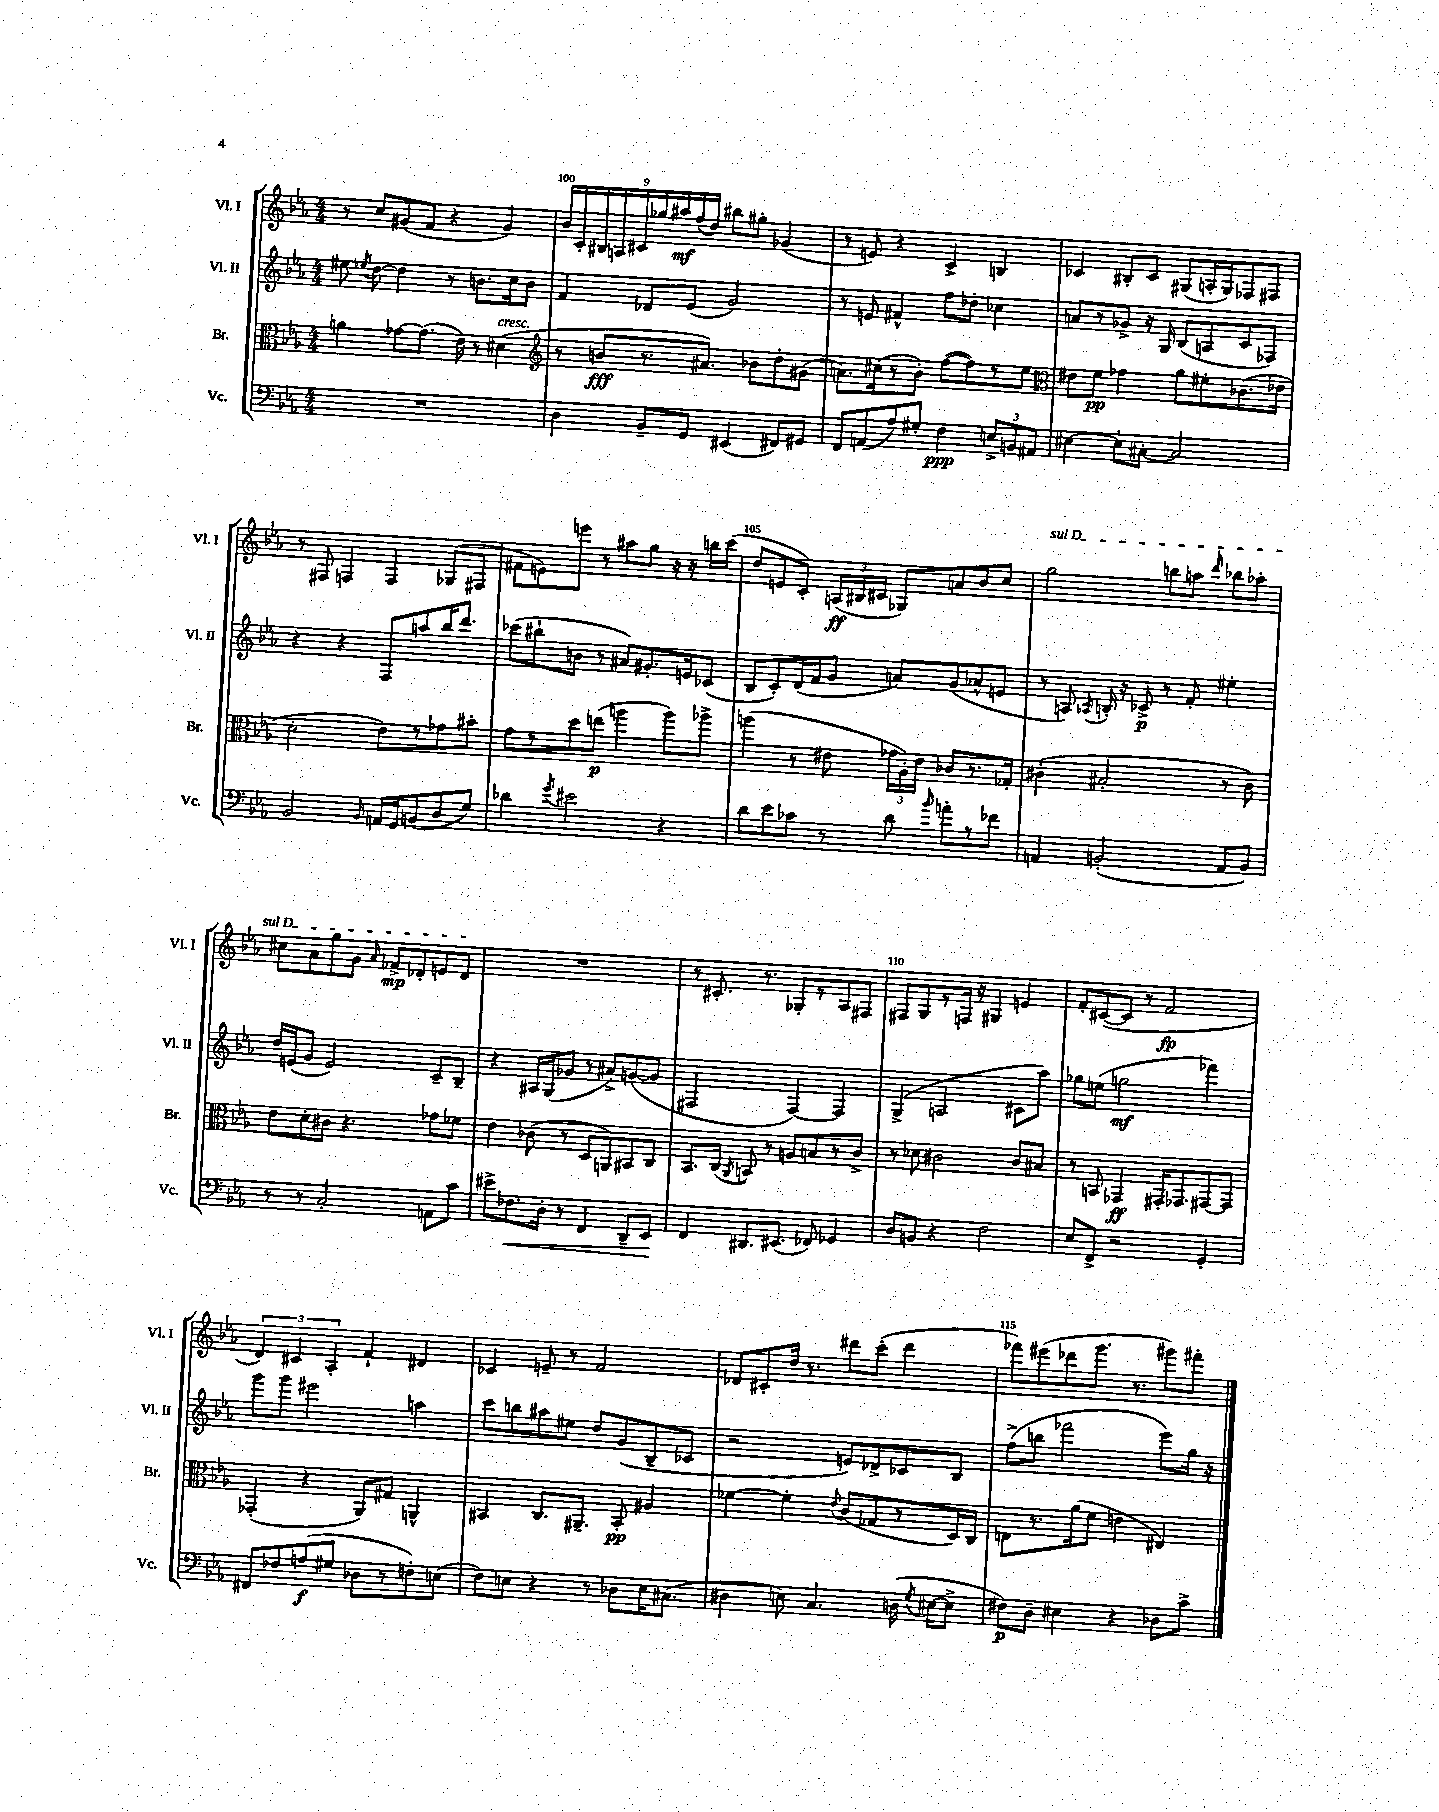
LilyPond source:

<<
\new StaffGroup <<
\new Staff = "s0" \with { instrumentName = "Vl. I" shortInstrumentName = "Vl. I" } {
    \clef treble \key ees \major \numericTimeSignature \time 4/4
    \autoBeamOff r8 c''8[ gis'8( f'8] r4 gis'4) |
    \tuplet 9/8 { bes'16[ c'16-. bis16 a16 cis'16 ges''16 ais''16\mf f''16( d''16]) } bis''8[ gis''8]-. ges'4( |
    r8 e'8) r4 c'4-> b4 |
    ces'4 bis8[-. ces'8] gis8[( a16-. gis16) fes8 fis8] |
    r8 fis8 f4 f4 ges8[( fis8] |
    fis'8[ e'8) e'''8] r8 ais''8[ g''8] r16 r16 b''16[ c'''16]( |
    d''8[ e'8 c'8]-.) \tuplet 3/2 { a16[\ff( bis16 cis'16] } ges8[) a'8 bes'8 c''8] |
    \once \override TextSpanner.bound-details.left.text = \markup { \italic "sul D" } g''2\startTextSpan b''8[ a''8] \grace { d'''16 } bes''8[ aes''8]-. |
    cis''8[ aes'8 g''8 g'8] \grace { aes'16 } fes'8[->\mp des'8-. e'8 des'8]\stopTextSpan |
    R1 |
    r8 cis'8.-. r8. ges8[-. r8 aes8 fis8] |
    fis8[ g8 r8 f16] r16 gis4 e'4 |
    f'8[-. cis'8~( cis'8] r8 f'2\fp |
    \tuplet 3/2 { d'4) cis'4 aes4-. } f'4-! dis'4 |
    ces'4 e'8-- r8 f'2 |
    des'8[ cis'8-. d''16] r8. dis'''8[ c'''8]-.( dis'''4 |
    fes'''8[) eis'''8( des'''8 g'''8.] r8. gis'''8[) fis'''8]-. \bar "|." |
}
\new Staff = "s1" \with { instrumentName = "Vl. II" shortInstrumentName = "Vl. II" } {
    \clef treble \key ees \major \numericTimeSignature \time 4/4
    \autoBeamOff eis''8 \acciaccatura { ees''8 } d''8~ d''4 r8 b'8.[ c''16 b'8] |
    f'4 des'8[ ees'8]( g'2) |
    r8 e'8 fis'4-^ f''8[ des''8]-. ces''4 |
    a'8[ r8 ges'8]-> r16 g16 bes8[( a8 c'8 fes8]) |
    r4 r4 f8[ a''8 bes''16 d'''8.] |
    ces'''8[( bis''8-! b'8] r8 ais'8[) gis'8.-. e'16 ces'8]( |
    bes8[ c'8-.) d'16( f'16 g'8] a'8[) g'8( aes'8-^ e'8] |
    r8 a8) \acciaccatura { aes8 } b16-. r16 ces'8->\p r8 f'8-. eis''4-. |
    d''16[ e'16( g'8] e'2) c'8[-- bes8]-- |
    r4 ais16[ g16( ges'8] r8 ais'8[->) g'8~( g'8] |
    fis2 fis4~) fis4 |
    g4->( a2 cis'8[ aes''8]) |
    ges''8[ e''8]( g''2\mf fes'''4) |
    g'''8[ g'''8] eis'''2 a''4 |
    c'''8[ b''8 ais''8 eis''8] d''8[ g'8( bes8-- ces'8] |
    r2 e'8[) des'8-> ces'8 bes8] |
    f''8[->( b''8] fes'''2 ees'''8[) g''16] r16 \bar "|." |
}
\new Staff = "s2" \with { instrumentName = "Br." shortInstrumentName = "Br." } {
    \clef alto \key ees \major \numericTimeSignature \time 4/4
    \autoBeamOff a'4 ges'8[~ ges'8.]( ees'16) r8 dis'4^\markup { \italic "cresc." }( |
    \clef treble r8 b'8[\fff r8. ais'8.]) bes'8[ d''8-. gis'8]( |
    a'8.[) cis''16( r8 bes'8]-.) f''8[~( f''8) r8 ees''8] |
    \clef alto eis'8[ f'8]\pp ges'4 aes'8[ fis'8-. ces'8.( ees'16] |
    d'2-. ees'8[) r8 ges'8 bis'8]-. |
    g'8[ r8 d''8 e''8]\p( a''4 a''8[) aes''8]-> |
    a''4( r8 eis'8 \tuplet 3/2 { ges'16[ aes16-.) eis'16] } ces'8[ r8. ges16]-. |
    cis'4-.( bis2-. r8 cis'8) |
    ees'8[ d'8-. cis'8] r4. ges'8[ fes'8] |
    ees'4 ces'8( r8 d8[ a,8) bis,8 c8] |
    bes,8.[ c16]( \acciaccatura { aes,8 } b,8) r8 a8[ b8 r8 c'8]-> |
    r8 des'8 cis'2 cis'8[ bis8] |
    r8 b,8 ges,4\ff gis,16[-. ges,8. gis,8~ gis,8] |
    ges,4-.( r4 aes,8[) gis8] a,4-^ |
    bis,4 c8.[ ais,8.]-- bis,8-.\pp ais4 |
    fes'4~ fes'4-. \appoggiatura { ees'8 } c'8[( ges8 r8 d16) c16] |
    e8[ r8. aes'16( f'8] e'4 eis4) \bar "|." |
}
\new Staff = "s3" \with { instrumentName = "Vc." shortInstrumentName = "Vc." } {
    \clef bass \key ees \major \numericTimeSignature \time 4/4
    \autoBeamOff R1 |
    d4 bes,8[-- g,8] eis,4( fis,8[) gis,8] |
    f,8[ a,8( aes8) gis8]-. f4\ppp \tuplet 3/2 { e8[-> b,8 ais,8] } |
    eis4~ eis8[-. cis8]~-. cis2 |
    bes,2 \grace { bes,16 } a,16[ g,16 b,8( d8 g8]) |
    des'4 \acciaccatura { g'8 } eis'2 r4 |
    d'8[ ees'8 ces'8] r8 d'8 \grace { bes'16 } a'8[-. r8 fes'8] |
    a,4 b,2-.( a,8[ b,8]) |
    r8 r8 c2-. a,8[ c'8] |
    eis'8[-> fes8.\< d16]-. r8 f,4 d,8[-- ees,8]\! |
    f,4 dis,8.[ eis,8.]( fes,8) ges,4 |
    d8[ b,8] r4 f2 |
    ees8[ f,8]-> r2 g,4-. |
    fis,8[ fes8 a8\f( gis8] des8[ r8 f8-.) e8]( |
    f8[) e8] r4 r8 des8[ e16 cis8.]( |
    dis4 e8) c4. d16( \acciaccatura { g8 } eis16[~ eis8]-> |
    fis8[\p) d8]-- eis4 r4 des8[ c'8]-> \bar "|." |
}
>>
>>
\layout { \context { \Score currentBarNumber = #99 \override BarNumber.break-visibility = ##(#f #t #t) barNumberVisibility = #(every-nth-bar-number-visible 5) } }
